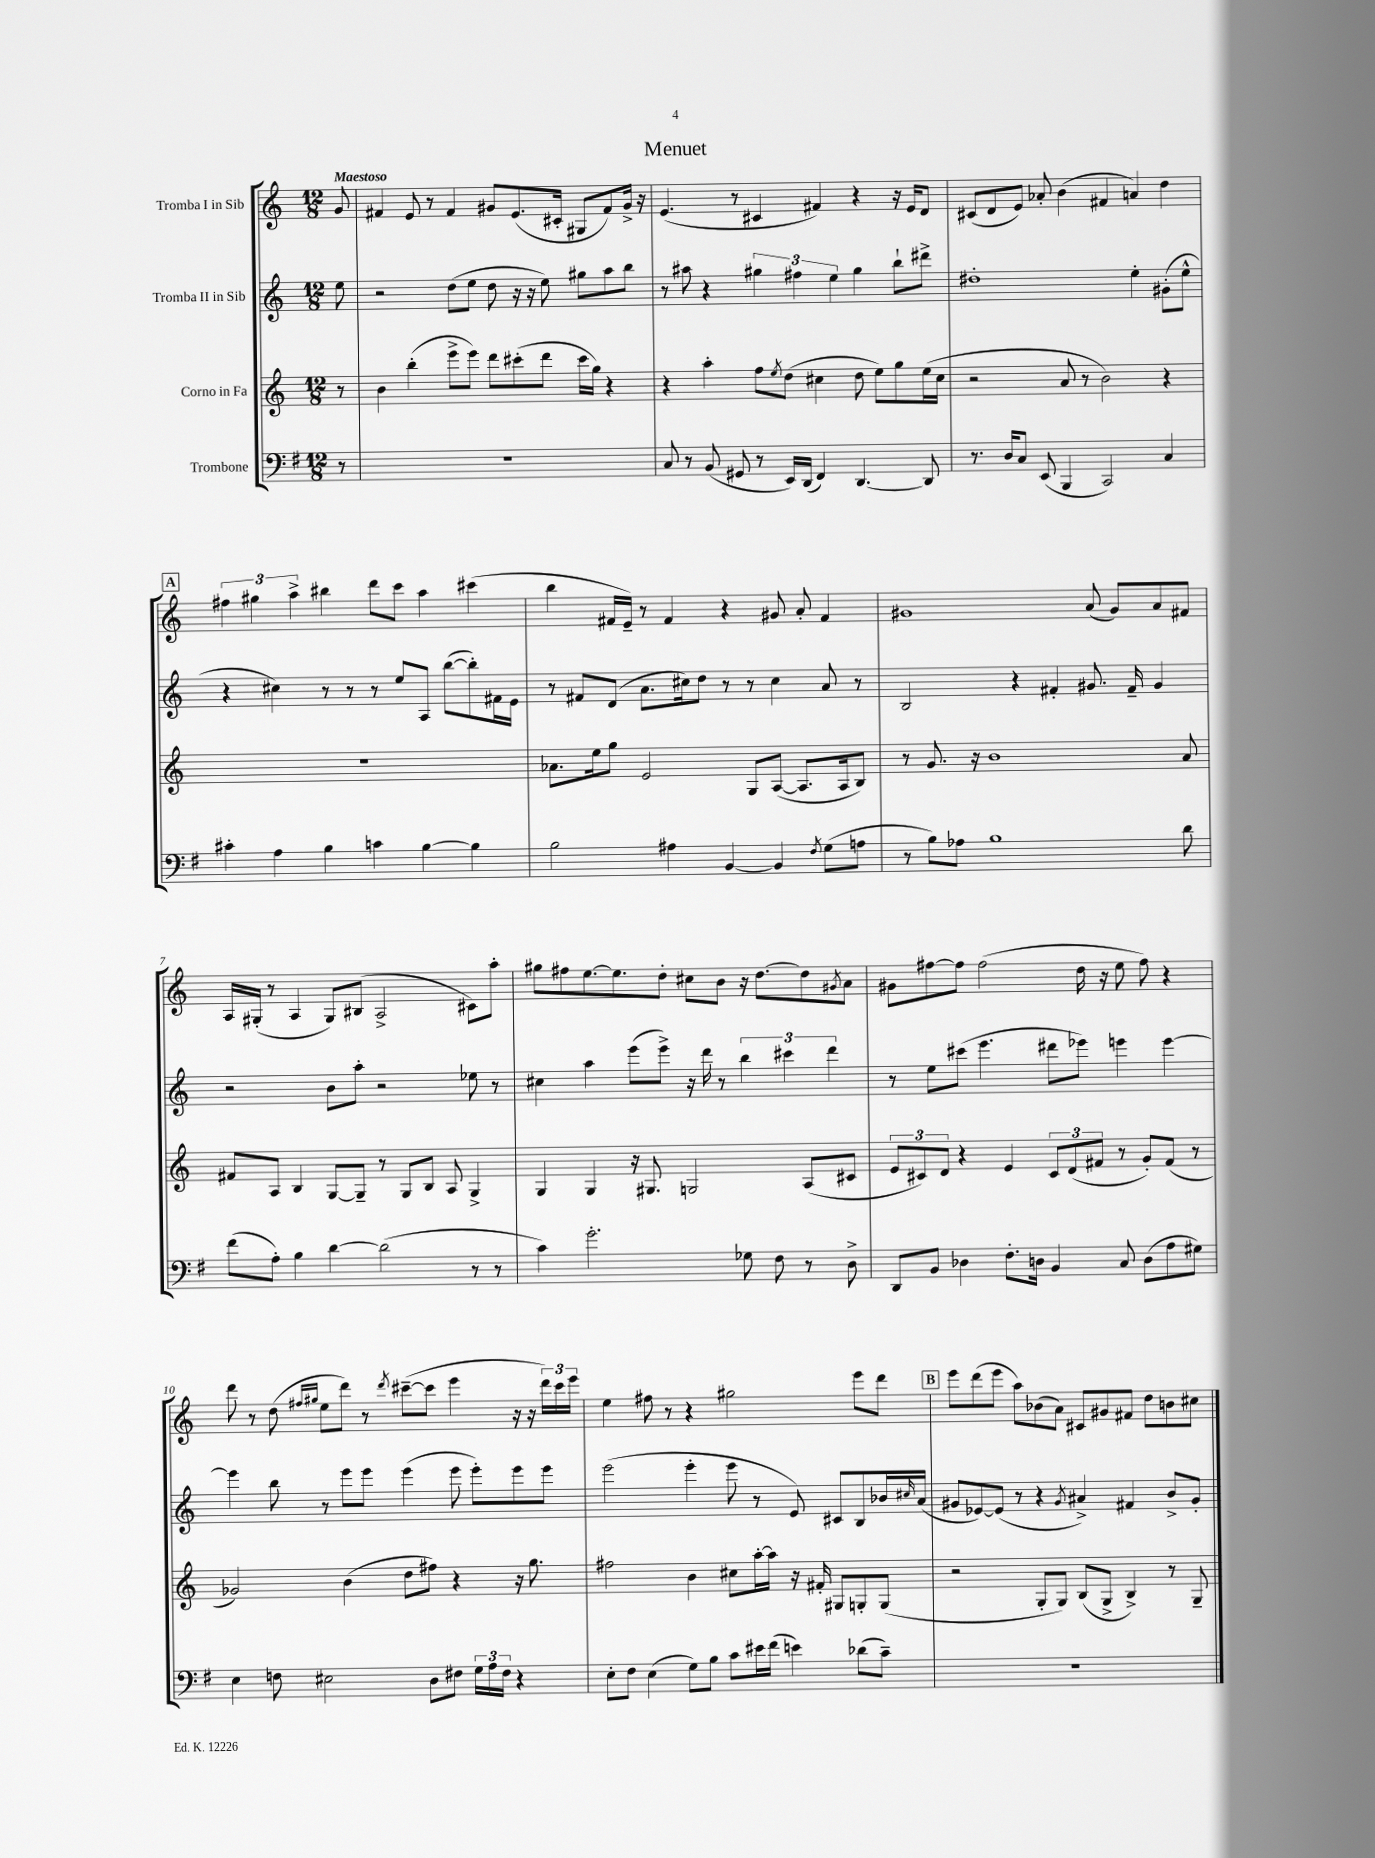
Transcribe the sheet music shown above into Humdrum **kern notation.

**kern	**kern	**kern	**kern
*part4	*part3	*part2	*part1
*staff4	*staff3	*staff2	*staff1
*I"Trombone	*I"Corno in Fa	*I"Tromba II in Sib	*I"Tromba I in Sib
*clefF4	*clefG2	*clefG2	*clefG2
*k[f#]	*k[]	*k[]	*k[]
*M12/8	*M12/8	*M12/8	*M12/8
=	=	=	=
!	!	!	!LO:TX:a:B:t=Maestoso
8r	8r	8ee\	8g/
=1	=1	=1	=1
1.r	4b\	2r	4f#X/
.	(4bb'\	.	8e/
.	.	.	8r
.	8eee^\L	(8dd\L	4f#/
.	8eee\J)	8ee\J	.
.	8ddd\L	8dd\	8g#X/L
.	(8ccc#X'\	16r	(8.e/
.	.	16r	.
.	8ddd\J	8ee\)	.
.	.	.	16c#X'/Jk
.	16ccc#\LL	8gg#X\L	8G#X/L
.	16gg\JJ)	.	.
.	4r	8aa\	8f#/)
.	.	8bb\J	16g#^/Jk
.	.	.	16r
=2	=2	=2	=2
8C/	4r	8r	(4.e/
8r	.	8aa#X\	.
(8BB/	4aa'\	4r	.
8GG#X/	.	.	8r
8r	8ff\L	6gg#X\	4c#X/
.	8qee/	.	.
16EE/LL)	(8dd\J	.	.
.	.	6ff#X\	.
(16DD/JJ	.	.	.
4FF#/)	4cc#X\	.	4f#X/)
.	.	6ee\	.
[4.DD/	8dd\	4gg#\	4r
.	8ee\L)	.	.
.	8gg\	8bb`\L	16r
.	.	.	16e/KL
8DD/]	(16ee\L	8ddd#X^\J	8d/J
.	16cc#\JJ	.	.
=3	=3	=3	=3
8.r	2r	1dd#X'	(8c#X/L
.	.	.	8d/
16D/KL	.	.	.
8C/J	.	.	8e/J)
(8EE/	.	.	8a-X'/
4BBB/	8a/	.	(4b\
.	8r	.	.
2CC/)	2b\)	.	4f#X/
.	.	4ee'\	4an/)
4C/	4r	(8g#X'\L	4dd\
.	.	8ee^^\J	.
!!LO:LB:g=z
!!LO:REH:place=s1:t=A
=4	=4	=4	=4
4c#X'\	1.r	4r	6ff#X\
.	.	.	6gg#X\
4A\	.	4cc#X\)	.
.	.	.	6aa^\
4B\	.	8r	4bb#X\
.	.	8r	.
4cn\	.	8r	8ddd\L
.	.	8ee/L	8ccc\J
[4B\	.	8A/J	4aa\
.	.	([8bb\L	.
4B\]	.	8bb'\])	(4ccc#X\
.	.	16f#X\L	.
.	.	16e\JJ	.
=5	=5	=5	=5
2B\	8.a-X\L	8r	4bb\
.	.	8f#X/L	.
.	16ee\k	.	.
.	8gg\J	(8d/J	16f#X/LL
.	.	.	16e~/JJ)
.	2e/	8.a\L	8r
4A#X\	.	.	4f#/
.	.	16cc#X\k)	.
.	.	8dd\J	.
[4BB/	.	8r	4r
.	8G/L	8r	.
4BB/]	([8A/J	4cc#\	8g#X/
.	8.A/L]	.	8a'/
8qF#/	.	.	.
(8G\L	.	8a/	4f#/
.	16A/k	.	.
8An\J	8B/J)	8r	.
=6	=6	=6	=6
8r	8r	2B/	1g#X
8B\L)	8.g/	.	.
8A-X\J	.	.	.
.	16r	.	.
1B	1b	.	.
.	.	4r	.
.	.	4f#X'/	.
.	.	8.g#X/	(8a/
.	.	.	8g#/L)
.	.	16f#~/	.
.	.	4g#/	8a/
8d\	8a/	.	8f#X/J
!!LO:LB:g=z
=7	=7	=7	=7
(8f#\L	8f#X/L	2r	16A/LL
.	.	.	(16G#X'/JJ
8A'\J)	8A/J	.	8r
4B\	4B/	.	4A/
[4d\	[8G/L	8b\L	8G#/L)
.	8G~/J]	8aa'\J	(8B#X/J
(2d\]	8r	2r	2A^/
.	8G/L	.	.
.	8B/J	.	.
.	8A/	.	.
8r	4G^/	8ee-X\	8c#X\L)
8r	.	8r	8aa'\J
=8	=8	=8	=8
4c\)	4G/	4cc#X\	8gg#X\L
.	.	.	8ff#X\
2.g'\	4G/	4aa\	[8.ee\
.	.	.	8.ee\]
.	16r	(8eee\L	.
.	8.G#X/	.	.
.	.	8eee^\J)	8dd'\J
.	2Gn/	16r	8cc#X\L
.	.	16ddd\	.
.	.	8r	8b\J
8G-X\	.	6bb\	16r
.	.	.	[8.dd\L
8F#\	.	.	.
.	.	6ccc#X\	.
8r	(8A/L	.	8dd\]
.	.	6ddd\	.
.	.	.	8qg#X/
8D^\	8c#X/J	.	8a\J
=9	=9	=9	=9
8DD/L	12e/L	8r	8g#X\L
.	12c#X/)	.	.
8BB/J	.	8ee\L	[8ff#X\
.	12d/J	.	.
4D-X\	4r	(8ccc#X\J	8ff#\J]
.	.	4.eee\	(2ff#\
8.F#'\L	4e/	.	.
16Dn\Jk	.	.	.
4BB/	12c#/L	8ddd#X\L	.
.	(12d/	.	.
.	.	8eee-X\J)	16dd\
.	12f#X/J	.	.
.	.	.	16r
8C/	8r	4eeen\	8ee\
(8D\L	8g'/L)	.	8ff#\)
8A\	(8f#/J	[4eee\	4r
8G#X\J)	8r	.	.
!!LO:LB:g=z
=10	=10	=10	=10
4E\	2g-X/)	4eee\]	8ddd\
.	.	.	8r
8Fn\	.	8bb\	(8dd\
.	.	.	16qqff#X/LL
.	.	.	16qqgg#X/JJ
2E#X\	.	8r	8ee\L
.	(4b\	8eee\L	8ddd\J)
.	.	8eee\J	8r
.	.	.	8qddd/
.	8dd\L	(4eee\	([8ccc#X~\L
8D\L	8ff#X\J)	.	8ccc#\J]
8F#X\J	4r	8eee\	4eee\
24G\LL	.	8eee'\L)	.
24A\	.	.	.
24F#\JJ	.	.	.
4r	16r	8eee\	16r
.	8.gg\	.	16r
.	.	8eee\J	24ddd\LL)
.	.	.	24ccc#\
.	.	.	24eee\JJ
=11	=11	=11	=11
8E'\L	2ff#X\	(2eee\	4ee\
8F#\J	.	.	.
(4E\	.	.	8ff#X\
.	.	.	8r
8G\L)	4b\	4eee'\	4r
8B\J	.	.	.
8c\L	8cc#X\L	8eee\	2gg#X\
16e#X\L	[16aa'\L	8r	.
(16f#\JJ	16aa\JJ]	.	.
4en\)	16r	8e/)	.
.	16f#X'/	.	.
.	8G#X/L	8c#X/L	.
(8d-X\L	8Gn'/	8B/	8eee\L
8c~\J)	(8G/J	16b-X/L	8ddd\J
.	.	16qqcc#X/	.
.	.	(16a/JJ	.
!!LO:REH:place=s1:t=B
=12	=12	=12	=12
1.r	2r	8g#X/L	8eee\L
.	.	[8e-X/)	(8ddd\
.	.	(8e-/J]	8eee\J
.	.	8r	8aa\L)
.	8G'/L	4r	(8b-X\
.	8G/J)	.	8a\J)
.	.	8qg#/	.
.	(8B/L	4a#X^/)	8c#X/L
.	8G^/J	.	8g#X/
.	4B^/)	4f#X/	8f#X/J
.	.	.	8dd\L
.	8r	8b^/L	8bn\
.	8G~/	8g#'/J	8cc#X\J
==	==	==	==
*-	*-	*-	*-
